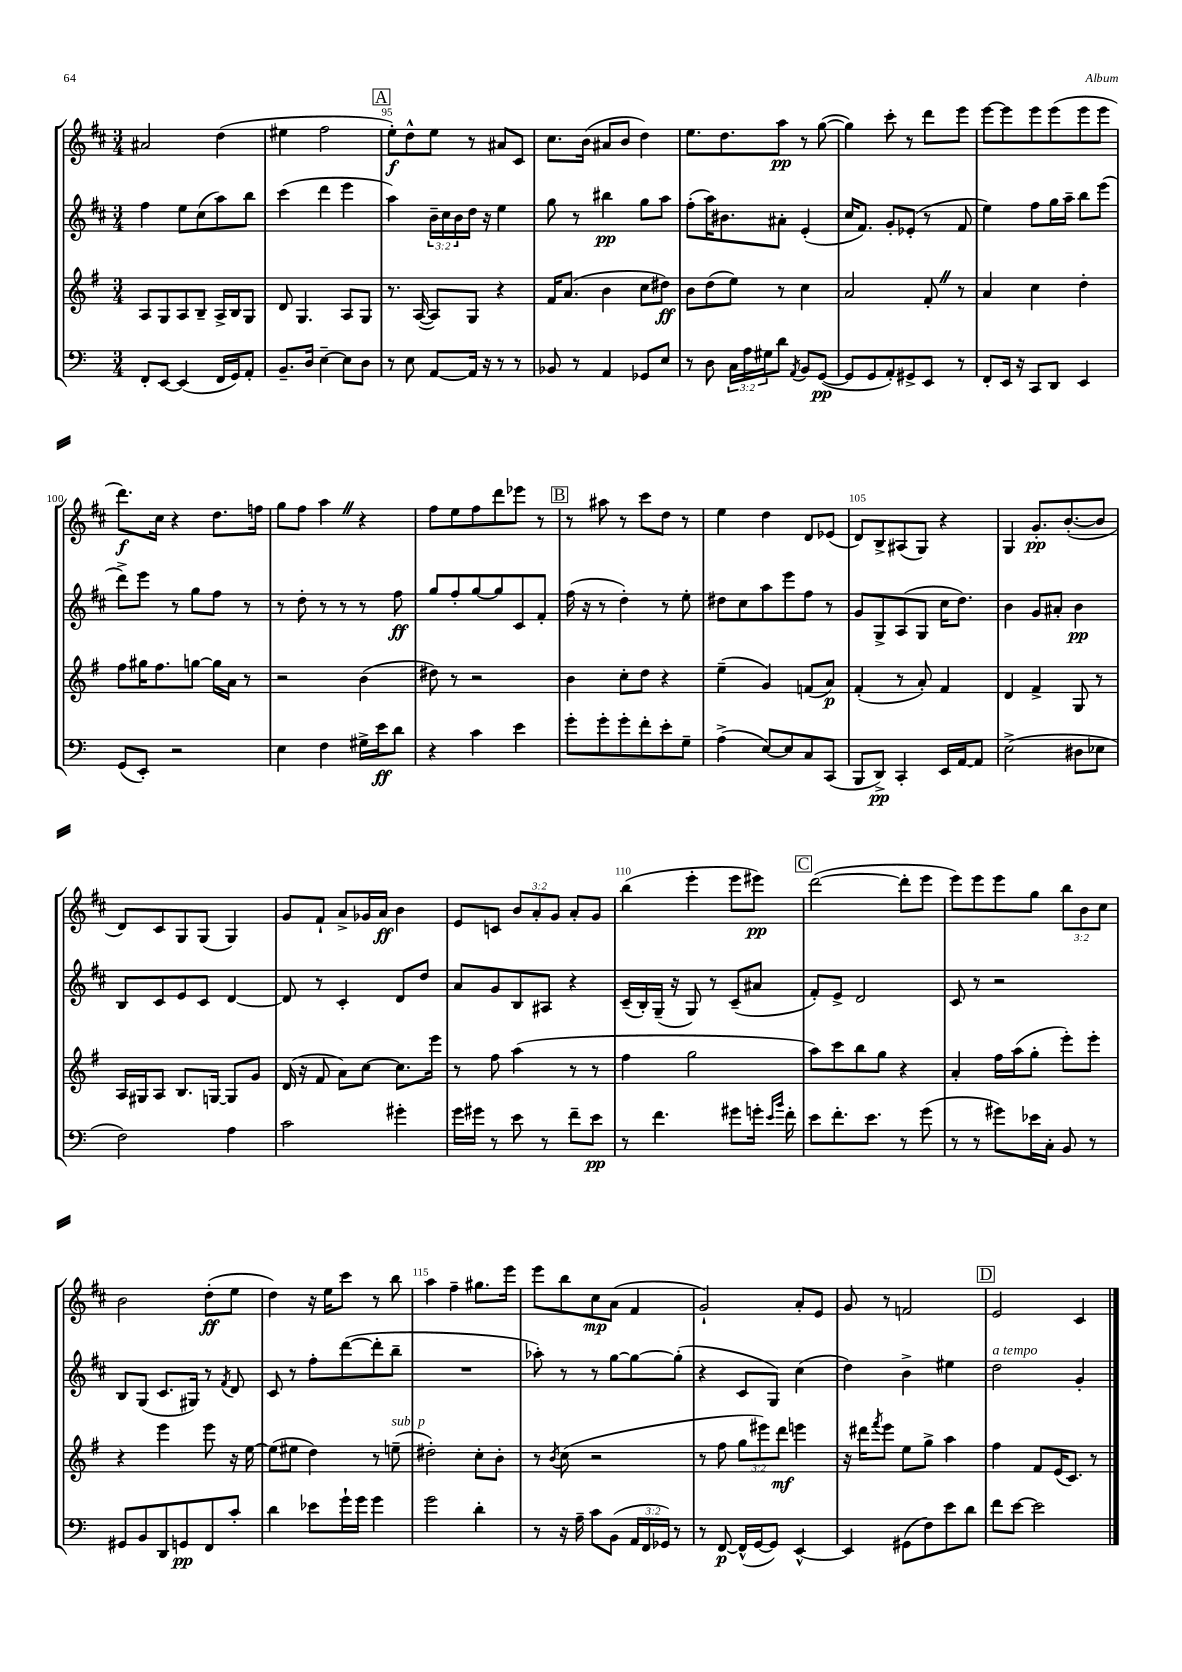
<<
\new StaffGroup <<
\new Staff = "s0" {
    \clef treble \key d \major \numericTimeSignature \time 3/4 \override Staff.TupletNumber.text = #tuplet-number::calc-fraction-text
    ais'2 d''4( |
    eis''4 fis''2 |
    \mark \markup { \box "A" } e''8-.\f) d''8-^ e''8 r8 ais'8 cis'8 |
    cis''8. b'16( ais'8 b'8 d''4) |
    e''8. d''8. a''8\pp r8 g''8~( |
    g''4) cis'''8-. r8 d'''8 e'''8 |
    e'''8~ e'''8 e'''8 e'''8( e'''8 e'''8 |
    d'''8.\f) cis''16 r4 d''8. f''16 |
    g''8 fis''8 a''4 \once \override BreathingSign.text = \markup { \musicglyph "scripts.caesura.straight" } \breathe r4 |
    fis''8 e''8 fis''8 d'''8 ees'''8 r8 |
    \mark \markup { \box "B" } r8 ais''8 r8 cis'''8 d''8 r8 |
    e''4 d''4 d'8 ees'8( |
    d'8) b8-> ais8( g8) r4 |
    g4 g'8.-.\pp b'8.~-.( b'8 |
    d'8) cis'8 g8 g8( g4) |
    g'8 fis'8-! a'8-> ges'16 a'16\ff b'4 |
    e'8 c'8 \tuplet 3/2 { b'8 a'8-. g'8 } a'8-. g'8 |
    b''4( e'''4-. e'''8 eis'''8\pp) |
    \mark \markup { \box "C" } d'''2~( d'''8-. e'''8 |
    e'''8) e'''8 e'''8 g''8 \tuplet 3/2 { b''8 b'8 cis''8 } |
    b'2 d''8-.\ff( e''8 |
    d''4) r16 e''16 cis'''8 r8 b''8 |
    a''4 fis''4-- gis''8. e'''16 |
    e'''8 b''8 cis''8\mp a'8( fis'4 |
    g'2-!) a'8-. e'8 |
    g'8 r8 f'2 |
    \mark \markup { \box "D" } e'2 cis'4 \bar "|." |
}
\new Staff = "s1" {
    \clef treble \key d \major \numericTimeSignature \time 3/4 \override Staff.TupletNumber.text = #tuplet-number::calc-fraction-text
    fis''4 e''8 cis''8( a''8) b''8 |
    cis'''4( d'''4 e'''4 |
    \mark \markup { \box "A" } a''4) \tuplet 3/2 { b'16-- cis''16 b'16 } d''16 r16 e''4 |
    g''8 r8 bis''4\pp g''8 a''8 |
    fis''8-.( a''16) bis'8. ais'8-. e'4-.( |
    cis''16 fis'8.) g'8-. ees'8-.( r8 fis'8 |
    e''4) fis''8 g''16 a''16-- b''8 e'''8( |
    d'''8->) e'''8 r8 g''8 fis''8 r8 |
    r8 d''8-. r8 r8 r8 fis''8\ff |
    g''8 fis''8-. g''8~ g''8 cis'8 fis'8-. |
    \mark \markup { \box "B" } fis''16( r16 r8 d''4-.) r8 e''8-. |
    dis''8 cis''8 a''8 e'''8 fis''8 r8 |
    g'8 g8-> a8( g8 cis''16 d''8.) |
    b'4 g'8 ais'8-. b'4\pp |
    b8 cis'8 e'8 cis'8 d'4~ |
    d'8 r8 cis'4-. d'8 d''8 |
    a'8 g'8 b8 ais8 r4 |
    cis'16--( b16-.) g16--( r16 g8) r8 cis'8--( ais'8 |
    \mark \markup { \box "C" } fis'8-.) e'8-> d'2 |
    cis'8 r8 r2 |
    b8 g8( cis'8. gis16) r8 \acciaccatura { fis'8 } d'8 |
    cis'8 r8 fis''8-. d'''8~( d'''8-. b''8-- |
    R2. |
    aes''8-.) r8 r8 g''8~ g''8~ g''8-.( |
    r4 cis'8 g8) cis''4( |
    d''4) b'4-> eis''4 |
    \mark \markup { \box "D" } d''2^\markup { \italic "a tempo" } g'4-. \bar "|." |
}
\new Staff = "s2" {
    \clef treble \key g \major \numericTimeSignature \time 3/4 \override Staff.TupletNumber.text = #tuplet-number::calc-fraction-text
    a8 g8 a8 b8-- a16-> b16 g8 |
    d'8 g4. a8 g8 |
    \mark \markup { \box "A" } r8. a16~( a8) g8 r4 |
    fis'16 a'8.( b'4 c''8 dis''8\ff) |
    b'8 d''8( e''8) r8 c''4 |
    a'2 fis'8-. \once \override BreathingSign.text = \markup { \musicglyph "scripts.caesura.straight" } \breathe r8 |
    a'4 c''4 d''4-. |
    fis''8 gis''16 fis''8. g''8~ g''16 a'16 r8 |
    r2 b'4( |
    dis''8) r8 r2 |
    \mark \markup { \box "B" } b'4 c''8-. d''8 r4 |
    e''4--( g'4) f'8( a'8\p) |
    fis'4-.( r8 a'8-.) fis'4 |
    d'4 fis'4-> g8 r8 |
    a16 gis16 a8 b8. g16~ g8 g'8 |
    d'16( r16 fis'8 a'8) c''8~ c''8. e'''16 |
    r8 fis''8 a''4( r8 r8 |
    fis''4 g''2 |
    \mark \markup { \box "C" } a''8) c'''8 b''8 g''8 r4 |
    a'4-. fis''16 a''16( g''8-. e'''8-.) e'''8-. |
    r4 e'''4 e'''8 r16 e''16~ |
    e''8( eis''8 d''4) r8 e''8--^\markup { \italic "sub. p" }( |
    dis''2-.) c''8-. b'8-. |
    r8 \acciaccatura { b'8 } c''8( r2 |
    r8 fis''8 \tuplet 3/2 { g''8 eis'''8) d'''8\mf } e'''4 |
    r16 dis'''16 \acciaccatura { fis'''8 } e'''8 e''8 g''8-> a''4 |
    \mark \markup { \box "D" } fis''4 fis'8 e'16( c'8.) r8 \bar "|." |
}
\new Staff = "s3" {
    \clef bass \key c \major \numericTimeSignature \time 3/4 \override Staff.TupletNumber.text = #tuplet-number::calc-fraction-text
    f,8-. e,8~ e,4( f,16 g,16) a,8-. |
    b,8.-- d16 e4~-- e8 d8 |
    \mark \markup { \box "A" } r8 e8 a,8~ a,16 r16 r8 r8 |
    bes,8 r8 a,4 ges,8 e8 |
    r8 d8 \tuplet 3/2 { c16 a16 gis16 } d'8 \acciaccatura { a,8 } b,8 g,8~\pp( |
    g,8 g,8 a,8-.) gis,8-> e,8 r8 |
    f,8-. e,16 r16 c,8 d,8 e,4 |
    g,8( e,8-.) r2 |
    e4 f4 gis16-> e'16\ff d'8 |
    r4 c'4 e'4 |
    \mark \markup { \box "B" } g'8-. g'8-. g'8-. f'8-. e'8-. g8-- |
    a4->( e8~) e8 c8 c,8( |
    b,,8 d,8->\pp) c,4-. e,16 a,16~ a,8 |
    e2->( dis8 ees8 |
    f2) a4 |
    c'2 gis'4-. |
    g'16 gis'16 r8 e'8 r8 f'8-- e'8\pp |
    r8 f'4. gis'8 g'16-. \grace { e'16 b'16 } f'16-. |
    \mark \markup { \box "C" } e'8 f'8.-. e'8. r8 g'8( |
    r8 r8 gis'8) ees'16 c16-. b,8 r8 |
    gis,8 b,8 d,8 g,8\pp f,8 c'8-. |
    d'4 ees'8 g'16-! g'16 g'4 |
    g'2 d'4-. |
    r8 r16 a16-- c'8 b,8( \tuplet 3/2 { a,16 f,16 ges,16) } r8 |
    r8 f,8~\p f,16-^( g,16~ g,8) e,4~-^ |
    e,4 gis,8( f8) e'8 d'8 |
    \mark \markup { \box "D" } f'8 e'8~ e'2 \bar "|." |
}
>>
>>
\layout { \context { \Score currentBarNumber = #93 \override BarNumber.break-visibility = ##(#f #t #t) barNumberVisibility = #(every-nth-bar-number-visible 5) } }
